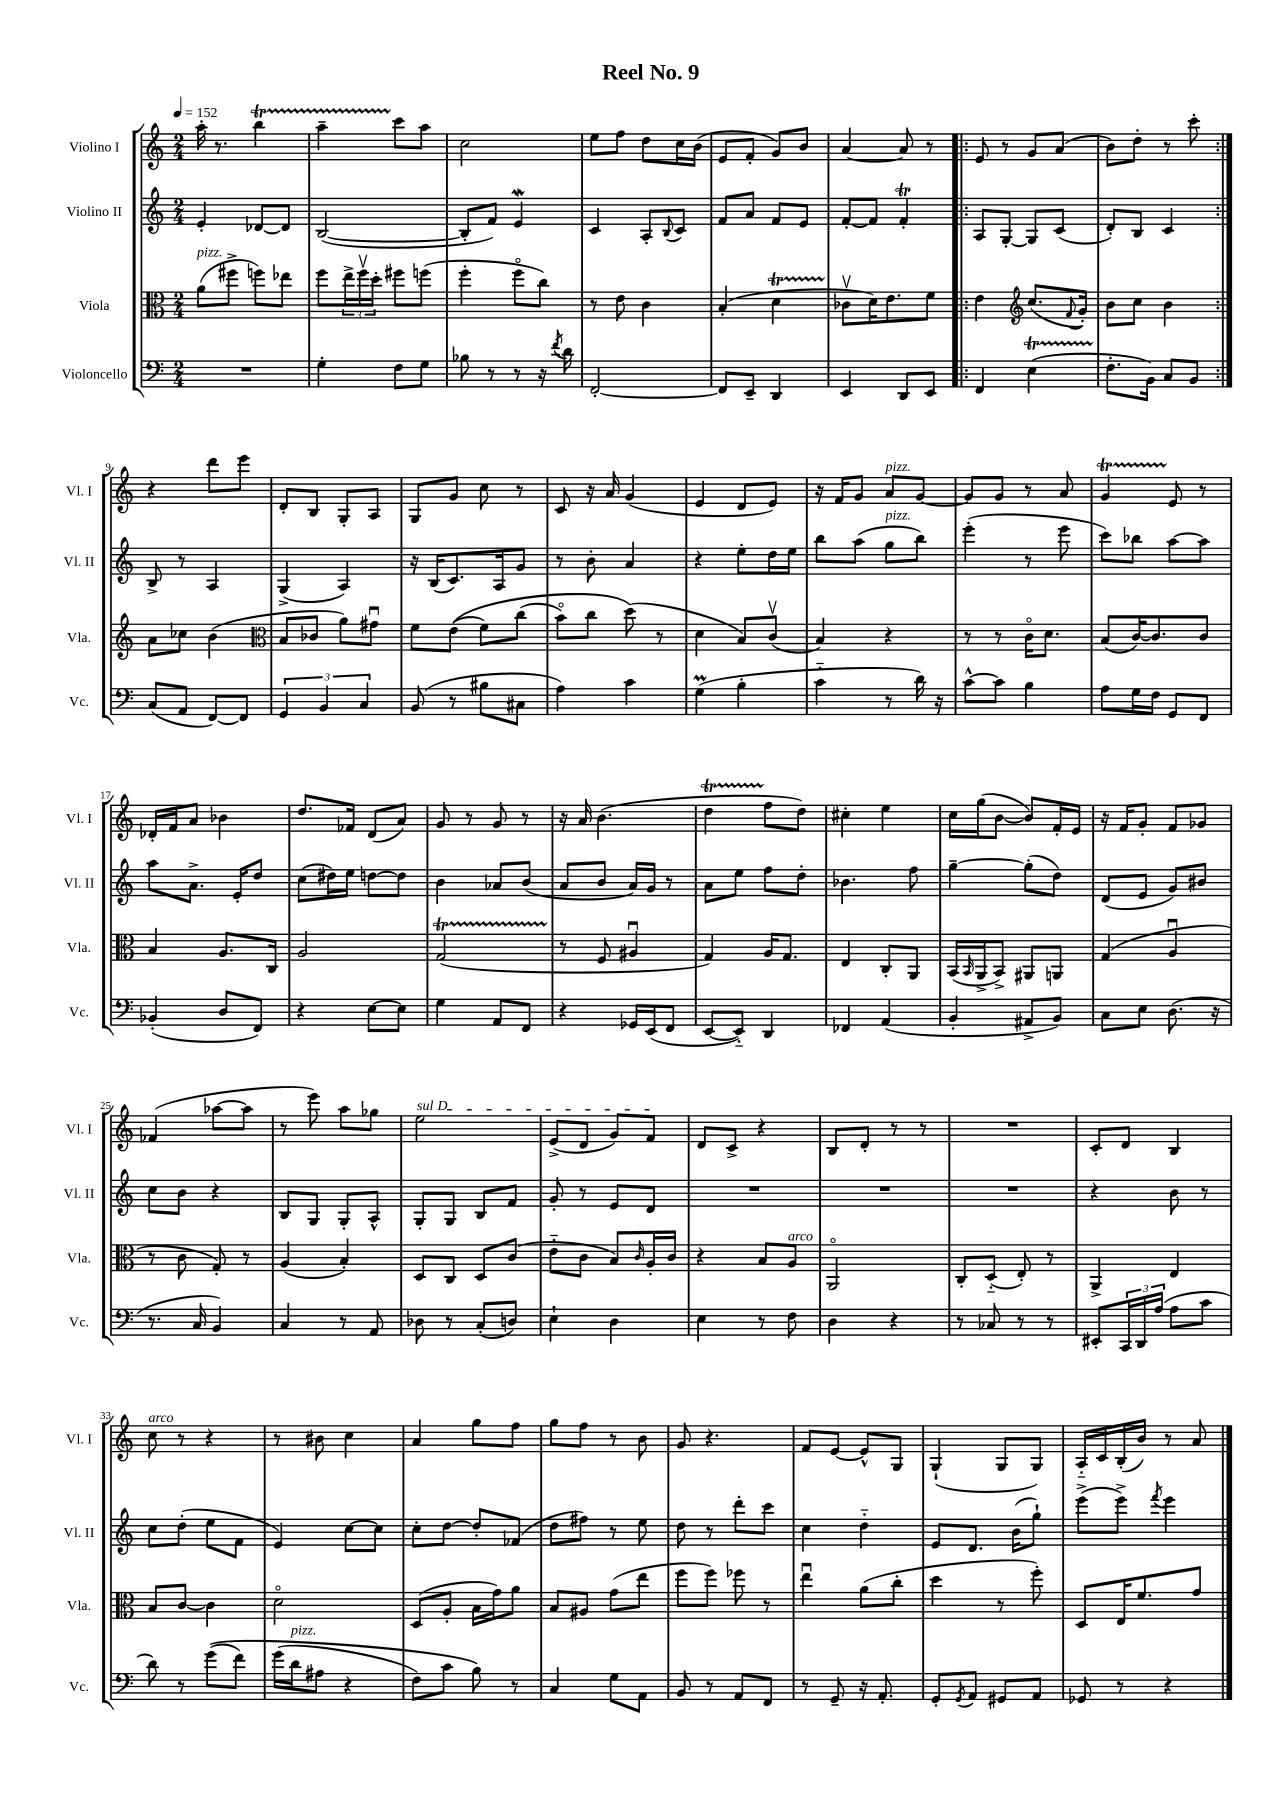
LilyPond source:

\header { title = "Reel No. 9" }
<<
\new StaffGroup <<
\new Staff = "s0" \with { instrumentName = "Violino I" shortInstrumentName = "Vl. I" } {
    \clef treble \key c \major \numericTimeSignature \time 2/4 \tempo 4 = 152
    a''16-. r8. b''4\startTrillSpan |
    a''4-- c'''8\stopTrillSpan a''8 |
    c''2 |
    e''8 f''8 d''8 c''16 b'16( |
    e'8 f'8-. g'8) b'8 |
    a'4~ a'8 r8 |
    \repeat volta 2 { e'8 r8 g'8 a'8( |
    b'8) d''8-. r8 c'''8-. | }
    r4 d'''8 e'''8 |
    d'8-. b8 g8-. a8 |
    g8 g'8 c''8 r8 |
    c'8 r16 a'16 g'4( |
    e'4 d'8 e'8) |
    r16 f'16 g'8 a'8^\markup { \italic "pizz." } g'8~ |
    g'8 g'8 r8 a'8 |
    g'4\startTrillSpan e'8\stopTrillSpan r8 |
    des'16-. f'16 a'8 bes'4 |
    d''8. fes'16 d'8( a'8) |
    g'8 r8 g'8 r8 |
    r16 a'16 b'4.( |
    d''4\startTrillSpan f''8\stopTrillSpan d''8) |
    cis''4-. e''4 |
    c''16 g''16( b'8~ b'8) f'16-. e'16 |
    r16 f'16 g'8-. f'8 ges'8 |
    fes'4( aes''8~ aes''8 |
    r8 e'''8) a''8 ges''8 |
    \once \override TextSpanner.bound-details.left.text = \markup { \italic "sul D" } e''2\startTextSpan |
    e'8->( d'8 g'8) f'8\stopTextSpan |
    d'8 c'8-> r4 |
    b8 d'8-. r8 r8 |
    R2 |
    c'8-. d'8 b4 |
    c''8^\markup { \italic "arco" } r8 r4 |
    r8 bis'8 c''4 |
    a'4 g''8 f''8 |
    g''8 f''8 r8 b'8 |
    g'8 r4. |
    f'8 e'8~ e'8-^ g8 |
    g4-!( g8 g8) |
    a16-_ c'16 b16-.( b'16) r8 a'8 \bar "|." |
}
\new Staff = "s1" \with { instrumentName = "Violino II" shortInstrumentName = "Vl. II" } {
    \clef treble \key c \major \numericTimeSignature \time 2/4
    e'4-. des'8~ des'8 |
    b2~( |
    b8-. f'8) e'4\mordent |
    c'4 a8-. \appoggiatura { b8 } c'8 |
    f'8 a'8 f'8 e'8 |
    f'8~-. f'8 f'4-.\trill |
    \repeat volta 2 { a8 g8~-. g8 c'8( |
    d'8-.) b8 c'4 | }
    b8-> r8 a4 |
    g4->( a4) |
    r16 b16( c'8.) a16 g'8 |
    r8 b'8-. a'4 |
    r4 e''8-. d''16 e''16 |
    b''8 a''8( g''8^\markup { \italic "pizz." } b''8) |
    e'''4-.( r8 e'''8 |
    c'''8) bes''8 a''8~ a''8 |
    a''8 a'8.-> e'16-. d''8 |
    c''8( dis''16) e''16 d''8~ d''8 |
    b'4 aes'8 b'8( |
    a'8 b'8 a'16) g'16 r8 |
    a'8 e''8 f''8 d''8-. |
    bes'4. f''8 |
    g''4~-- g''8-.( d''8) |
    d'8( e'8 g'8) bis'8 |
    c''8 b'8 r4 |
    b8 g8 g8-. a8-^ |
    g8-. g8 b8 f'8 |
    g'8-. r8 e'8 d'8 |
    R2 |
    R2 |
    R2 |
    r4 b'8 r8 |
    c''8 d''8-.( e''8 f'8 |
    e'4) c''8~ c''8 |
    c''8-. d''8~ d''8-. fes'8( |
    d''8 fis''8) r8 e''8 |
    d''8 r8 d'''8-. c'''8 |
    c''4 d''4-_ |
    e'8 d'8. b'16( g''8-!) |
    e'''8->( e'''8->) \acciaccatura { f'''8 } e'''4 \bar "|." |
}
\new Staff = "s2" \with { instrumentName = "Viola" shortInstrumentName = "Vla." } {
    \clef alto \key c \major \numericTimeSignature \time 2/4
    a'8^\markup { \italic "pizz." }( fis''8-> f''8) ees''8 |
    f''8 \tuplet 3/2 { e''16-> f''16\upbow d''16-. } fis''8 f''8( |
    f''4-. f''8\flageolet c''8) |
    r8 e'8 c'4 |
    b4-.( d'4\startTrillSpan |
    ces'8\upbow\stopTrillSpan d'16) e'8. f'8 |
    \repeat volta 2 { e'4 \clef treble c''8.( \appoggiatura { f'8 } g'16-.) |
    b'8 c''8 b'4 | }
    a'8 ces''8 b'4( |
    \clef alto b8 ces'8 a'8) gis'8\downbow |
    f'8 e'8(\( f'8) c''8( |
    b'8\flageolet) c''8 d''8(\) r8 |
    d'4 b8) c'8\upbow( |
    b4) r4 |
    r8 r8 c'16\flageolet d'8. |
    b8( c'16~) c'8. c'8 |
    b4 a8. c16 |
    a2 |
    g2\startTrillSpan( |
    r8\stopTrillSpan f8 ais4\downbow |
    g4) a16 g8. |
    e4 c8-. a,8 |
    b,16( \grace { b,16 } a,16-> b,8->) ais,8 a,8 |
    g4( a4\downbow |
    r8 c'8 g8-.) r8 |
    a4( b4-.) |
    d8 c8 d8 c'8( |
    e'8-_ c'8 b8) \grace { c'16 } a16-. c'16 |
    r4 b8 a8^\markup { \italic "arco" } |
    a,2\flageolet |
    c8-. d8-_( e8-.) r8 |
    a,4-> e4 |
    b8 c'8~ c'4 |
    d'2\flageolet |
    d8( a8-. b16 g'16) a'8 |
    b8 ais8 g'8( e''8 |
    f''8 f''8) fes''8 r8 |
    e''4\downbow a'8( c''8-. |
    d''4 r8 f''8-.) |
    d8 e16 f'8. g'8 \bar "|." |
}
\new Staff = "s3" \with { instrumentName = "Violoncello" shortInstrumentName = "Vc." } {
    \clef bass \key c \major \numericTimeSignature \time 2/4
    R2 |
    g4-. f8 g8 |
    bes8 r8 r8 r16 \acciaccatura { f'8 } d'16 |
    f,2~-. |
    f,8 e,8-- d,4 |
    e,4 d,8 e,8 |
    \repeat volta 2 { f,4 e4\startTrillSpan( |
    f8.-.\stopTrillSpan b,16) c8 b,8 | }
    c8( a,8 f,8~) f,8 |
    \tuplet 3/2 { g,4 b,4 c4 } |
    b,8( r8 bis8 cis8 |
    a4) c'4 |
    g4\prall( b4-. |
    c'4-_ r8 d'16) r16 |
    c'8~-^ c'8 b4 |
    a8 g16 f16 g,8 f,8 |
    bes,4-.( d8 f,8) |
    r4 e8~ e8 |
    g4 a,8 f,8 |
    r4 ges,16 e,16( f,8 |
    e,8~ e,8-_) d,4 |
    fes,4 a,4( |
    b,4-. ais,8-> b,8) |
    c8 e8 d8.( r16 |
    r8. c16 b,4) |
    c4 r8 a,8 |
    des8 r8 c8-.( d8) |
    e4-! d4 |
    e4 r8 f8 |
    d4 r4 |
    r8 ces8 r8 r8 |
    eis,8-. \tuplet 3/2 { c,16 d,16 a16( } a8 c'8 |
    d'8) r8 g'8(\( f'8) |
    g'16( d'16^\markup { \italic "pizz." } ais8 r4 |
    f8) c'8 b8\) r8 |
    c4 g8 a,8 |
    b,8 r8 a,8 f,8 |
    r8 g,8-- r16 a,8.-. |
    g,8-. \acciaccatura { g,8 } a,8 gis,8 a,8 |
    ges,8 r8 r4 \bar "|." |
}
>>
>>
